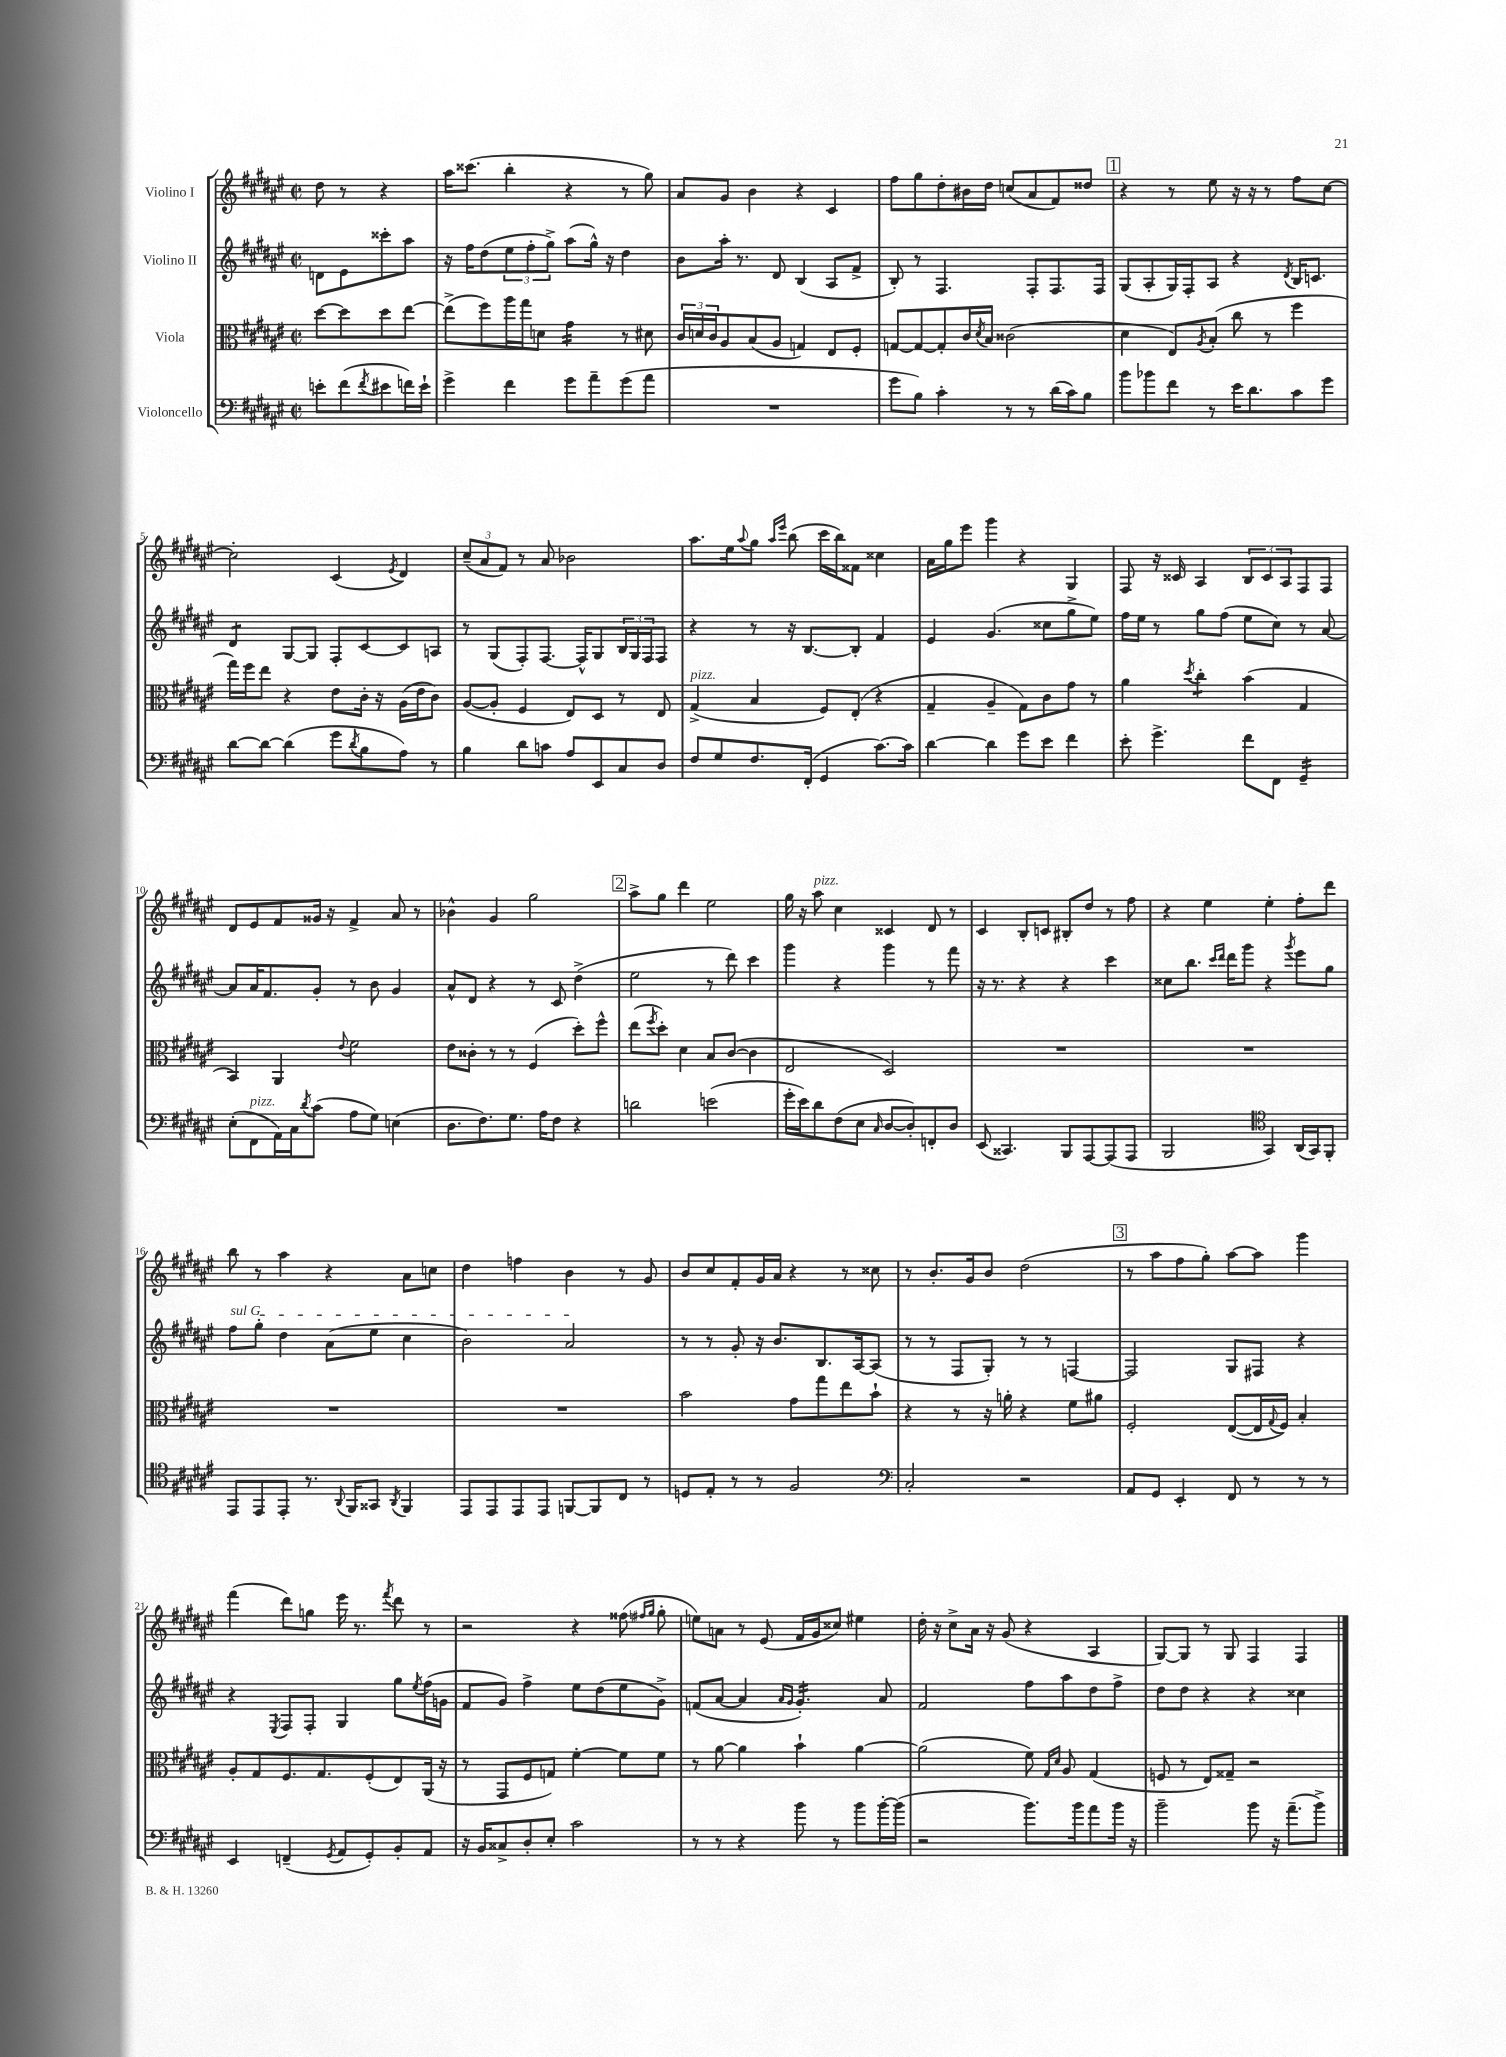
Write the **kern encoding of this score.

**kern	**kern	**kern	**kern
*staff4	*staff3	*staff2	*staff1
*clefF4	*clefC3	*clefG2	*clefG2
*k[f#c#g#d#a#e#]	*k[f#c#g#d#a#e#]	*k[f#c#g#d#a#e#]	*k[f#c#g#d#a#e#]
*M2/2	*M2/2	*M2/2	*M2/2
*met(c|)	*met(c|)	*met(c|)	*met(c|)
8e'	[8dd#	8d	8dd#
(8f#	8dd#]	8e#	8r
8qf#	.	.	.
8e#	8dd#	8ccc##'	4r
16f)	[8ee#	8aa#	.
16e#`	.	.	.
=	=	=	=
4g#^	(8ee#^]	16r	16aa#
.	.	16ff#	(8.ccc##
.	8ff#)	(8dd#	.
4f#	16aa#	12ee#	4bb'
.	16gg#	.	.
.	.	12ff#'	.
.	8d	.	.
.	.	12gg#^)	.
8g#	4g#	(8aa#	4r
8a#~	.	16gg#^^)	.
.	.	16r	.
(8g#	8r	4dd#	8r
8a#	8d#	.	8gg#)
=	=	=	=
1r	24c#	8b	8a#
.	24d	.	.
.	24c#	.	.
.	8A#	16aa#'	8g#
.	.	8.r	.
.	(8B	.	4b
.	8A#	8d#	.
.	4G)	(4B	4r
.	8E#	8A#	4c#
.	8F#'	8f#^	.
=	=	=	=
8g#	[8G	8B')	8ff#
8B)	8G_	8r	8gg#
4c#'	8G']	4.F#	8dd#'
.	16c#	.	16b#
.	8qd#	.	.
.	16B	.	16dd#
8r	(2c##	.	(8cc
8r	.	8F#'	8a#
(16d#	.	8.F#	8f#)
16c#)	.	.	.
8B	.	.	8dd##
.	.	16F#	.
=	=	=	=
8b	4d#	(8G#	4r
8b-	.	8A#'	.
8f#	8E#)	16G#)	8r
.	.	16F#'	.
.	8qA#	.	.
8r	(8B'	8A#	8ee#
16e#	8cc#	4r	16r
8.d#	.	.	16r
.	8r	.	8r
.	.	8qd#	.
8c#	4ff#	16B	8ff#
.	.	8.c	.
8g#	.	.	[8cc#
=	=	=	=
[8d#	16gg#)	4d#	2cc#']
.	16ff#	.	.
8d#_	8ee#	.	.
(4d#]	4r	[8G#	.
.	.	8G#]	.
8g#	8e#	8F#'	(4c#
8qd#	.	.	.
8B	16c#'	[8c#	.
.	16r	.	.
.	.	.	8qe#
8A#)	(16A#	8c#]	4d#)
.	16e#	.	.
8r	8c#)	8A	.
=	=	=	=
4B	([8A#	8r	(12cc#~
.	.	.	12a#
.	8A#']	(8G#	.
.	.	.	12f#)
8d#	4F#	8F#')	8r
8c	.	[8.F#	8a#
8A#	8E#)	.	2b-
.	.	16F#^^]	.
8EE#	8D#	8G#	.
8C#	8r	24B	.
.	.	24G#	.
.	.	24F#	.
8D#	8E#	8F#	.
=	=	=	=
8F#	(4G#^	4r	8.aa#
8G#	.	.	.
.	.	.	16ee#
.	.	.	8qqaa#
8.F#	4B	8r	8gg#
.	.	.	16qqaa#
.	.	.	16qqeee#
.	.	16r	(8bb
(16FF#'	.	[8.B	.
4GG#	8F#)	.	16ccc#
.	.	.	16bb)
.	(8E#'	8B']	8f##
[8.c#)	4r	4f#	4cc##
16c#]	.	.	.
=	=	=	=
[4d#	4G#~	4e#	16a#
.	.	.	16gg#
.	.	.	8eee#
4d#]	4A#~	(4.g#	4ggg#
8g#	8G#)	.	4r
8e#	8c#	8cc##	.
4f#	8g#	8gg#^	4G#
.	8r	8ee#)	.
=	=	=	=
8e#'	4a#	16ff#	8F#
.	.	16ee#	.
4.g#^	.	8r	16r
.	.	.	16c##
.	8qdd#	.	.
.	4cc#'	8gg#	4A#
.	.	(8ff#	.
8f#	(4b	8ee#	12B
.	.	.	12c##
8FF#	.	8cc#)	.
.	.	.	12A#
4GG#~	4G#	8r	8F#
.	.	[8a#	8F#
=	=	=	=
(8E#'	4BB)	8a#]	8d#
8FF#	.	16a#	8e#
.	.	8.f#	.
16AA#)	4AA#	.	8f#
16C#	.	.	.
8qd#	.	.	.
(8c#	.	8g#'	16g##
.	.	.	16r
.	8qqe#	.	.
8A#	2f#	8r	4f#^
8G#)	.	8b	.
(4E	.	4g#	8a#
.	.	.	8r
=	=	=	=
8.D#	8e#	8a#^^	4b-^^
.	8c##'	8d#	.
8.F#)	.	.	.
.	8r	4r	4g#
8.G#	8r	.	.
.	(4F#	8r	2gg#
16A#	.	.	.
8F#	.	8c#	.
4r	8dd#')	(4dd#^	.
.	8ff#^^	.	.
=	=	=	=
2d	(8ee#	2ee#	8aa#^
.	8qff#	.	.
.	8dd#')	.	8gg#
.	4d#	.	4ddd#
(2e	8B	8r	2ee#
.	([8c#	8ddd#)	.
.	4c#]	4ccc#	.
=	=	=	=
16g#'	2E#	4ggg#	16gg#
16e#)	.	.	16r
8d#	.	.	8aa#
(8F#	.	4r	4cc#
8E#	.	.	.
16qqC#	.	.	.
[8D#	2D#)	4ggg#	4c##
8D#'])	.	.	.
8FF'	.	8r	8d#
8D#	.	8fff#	8r
=	=	=	=
(8EE#	1r	16r	4c#
.	.	8.r	.
4.CC##)	.	.	.
.	.	4r	8B'
.	.	.	8c
8BBB	.	4r	8B#'
[8AAA#	.	.	8dd#
(8AAA#]	.	4ccc#	8r
8AAA#	.	.	8ff#
=	=	=	=
2BBB	1r	8cc##	4r
.	.	8.bb	.
.	.	.	4ee#
.	.	16qqccc#	.
.	.	16qqddd#	.
.	.	16ddd#	.
.	.	8ggg#	.
*clefC4	*	*	*
4GG#)	.	4r	4ee#'
.	.	8qggg#	.
(16AA#	.	8eee#	8ff#'
16GG#)	.	.	.
8FF#'	.	8gg#	8ddd#
=	=	=	=
8EE#	1r	8ff#	8bb
8EE#	.	8gg#'	8r
8EE#'	.	4dd#	4aa#
8.r	.	.	.
.	.	(8a#	4r
8qqAA#	.	.	.
16FF#	.	.	.
8GG##	.	8ee#	.
8qAA#	.	.	.
4FF#	.	4cc#	8a#
.	.	.	8cc
=	=	=	=
8EE#	1r	2b)	4dd#
8EE#	.	.	.
8EE#	.	.	4ff
8EE#	.	.	.
[8FF	.	2a#	4b
8FF]	.	.	.
8C#	.	.	8r
8r	.	.	8g#
=	=	=	=
8D	2b	8r	8b
8E#'	.	8r	8cc#
8r	.	8g#'	8f#'
8r	.	16r	16g#
.	.	8.b	16a#
2F#	8g#	.	4r
.	8gg#	8.B	.
.	8ee#	.	8r
.	.	[16A#	.
.	8b`	(8A#]	8cc##
=	=	=	=
*clefF4	*	*	*
2C#'	4r	8r	8r
.	.	8r	8.b'
.	8r	8F#	.
.	.	.	16g#
.	16r	8G#')	8b
.	16a'	.	.
2r	4r	8r	(2dd#
.	.	8r	.
.	8f#	[4F	.
.	8a#	.	.
=	=	=	=
8AA#	2F#'	2F]	8r
8GG#	.	.	8aa#
4EE#'	.	.	8ff#
.	.	.	8gg#')
8FF#	([8E#	8G#	[8aa#
8r	16E#]	8F#	8aa#]
.	8qqG#	.	.
.	16F#)	.	.
8r	4B'	4r	4ggg#
8r	.	.	.
=	=	=	=
4EE#	8A#'	4r	(4fff#
.	8G#	.	.
.	.	8qE#	.
(4FF~	8.F#	8F#	8ddd#)
.	.	8F#'	8gg
.	8.G#	.	.
8qGG#	.	.	.
8AA#	.	4G#	16eee#
.	.	.	8.r
8GG#')	(8F#'	.	.
.	.	.	8qfff#
8BB'	8E#)	8gg#	8ddd#
.	.	8qee#	.
8AA#	(16AA#	(16ff#	8r
.	16r	16g	.
=	=	=	=
16r	8r	8f#	2r
16BB	.	.	.
8C##^	8GG#	8g#)	.
8D#'	8F#	4ff#^	.
8E#'	8G)	.	.
2c#	[4f#'	8ee#	4r
.	.	(8dd#	.
.	8f#]	8ee#	(8ff##
.	.	.	16qqff#
.	.	.	16qqgg#
.	8f#	8g#^)	8gg#'
=	=	=	=
8r	8r	(8f	8ee)
8r	[8a#	[8a#	8a
4r	4a#]	4a#]	8r
.	.	.	(8e#
.	.	16qqa#	.
.	.	16qqg#	.
8b	4b`	4.g#')	16f#
.	.	.	16g#
8r	.	.	8cc##)
8b	[4a#	.	4ee#
[16b'	.	8a#	.
(16b]	.	.	.
=	=	=	=
2r	(2a#]	2f#	16dd#'
.	.	.	16r
.	.	.	8cc#^
.	.	.	16a#
.	.	.	16r
.	.	.	(8g#
8.b)	8f#)	8ff#	4r
.	16qqG#	.	.
.	16qqd#	.	.
.	8A#	8aa#	.
16b	.	.	.
8a#	(4G#	8dd#	4A#
16b	.	8ff#^	.
16r	.	.	.
=	=	=	=
2b~	8F	8dd#	[8G#)
.	8r	8dd#	8G#]
.	8E#)	4r	8r
.	8G##~	.	8G#
8b	2r	4r	4F#
16r	.	.	.
(8.a#~	.	.	.
.	.	4cc##	4F#
8b^)	.	.	.
==	==	==	==
*-	*-	*-	*-
